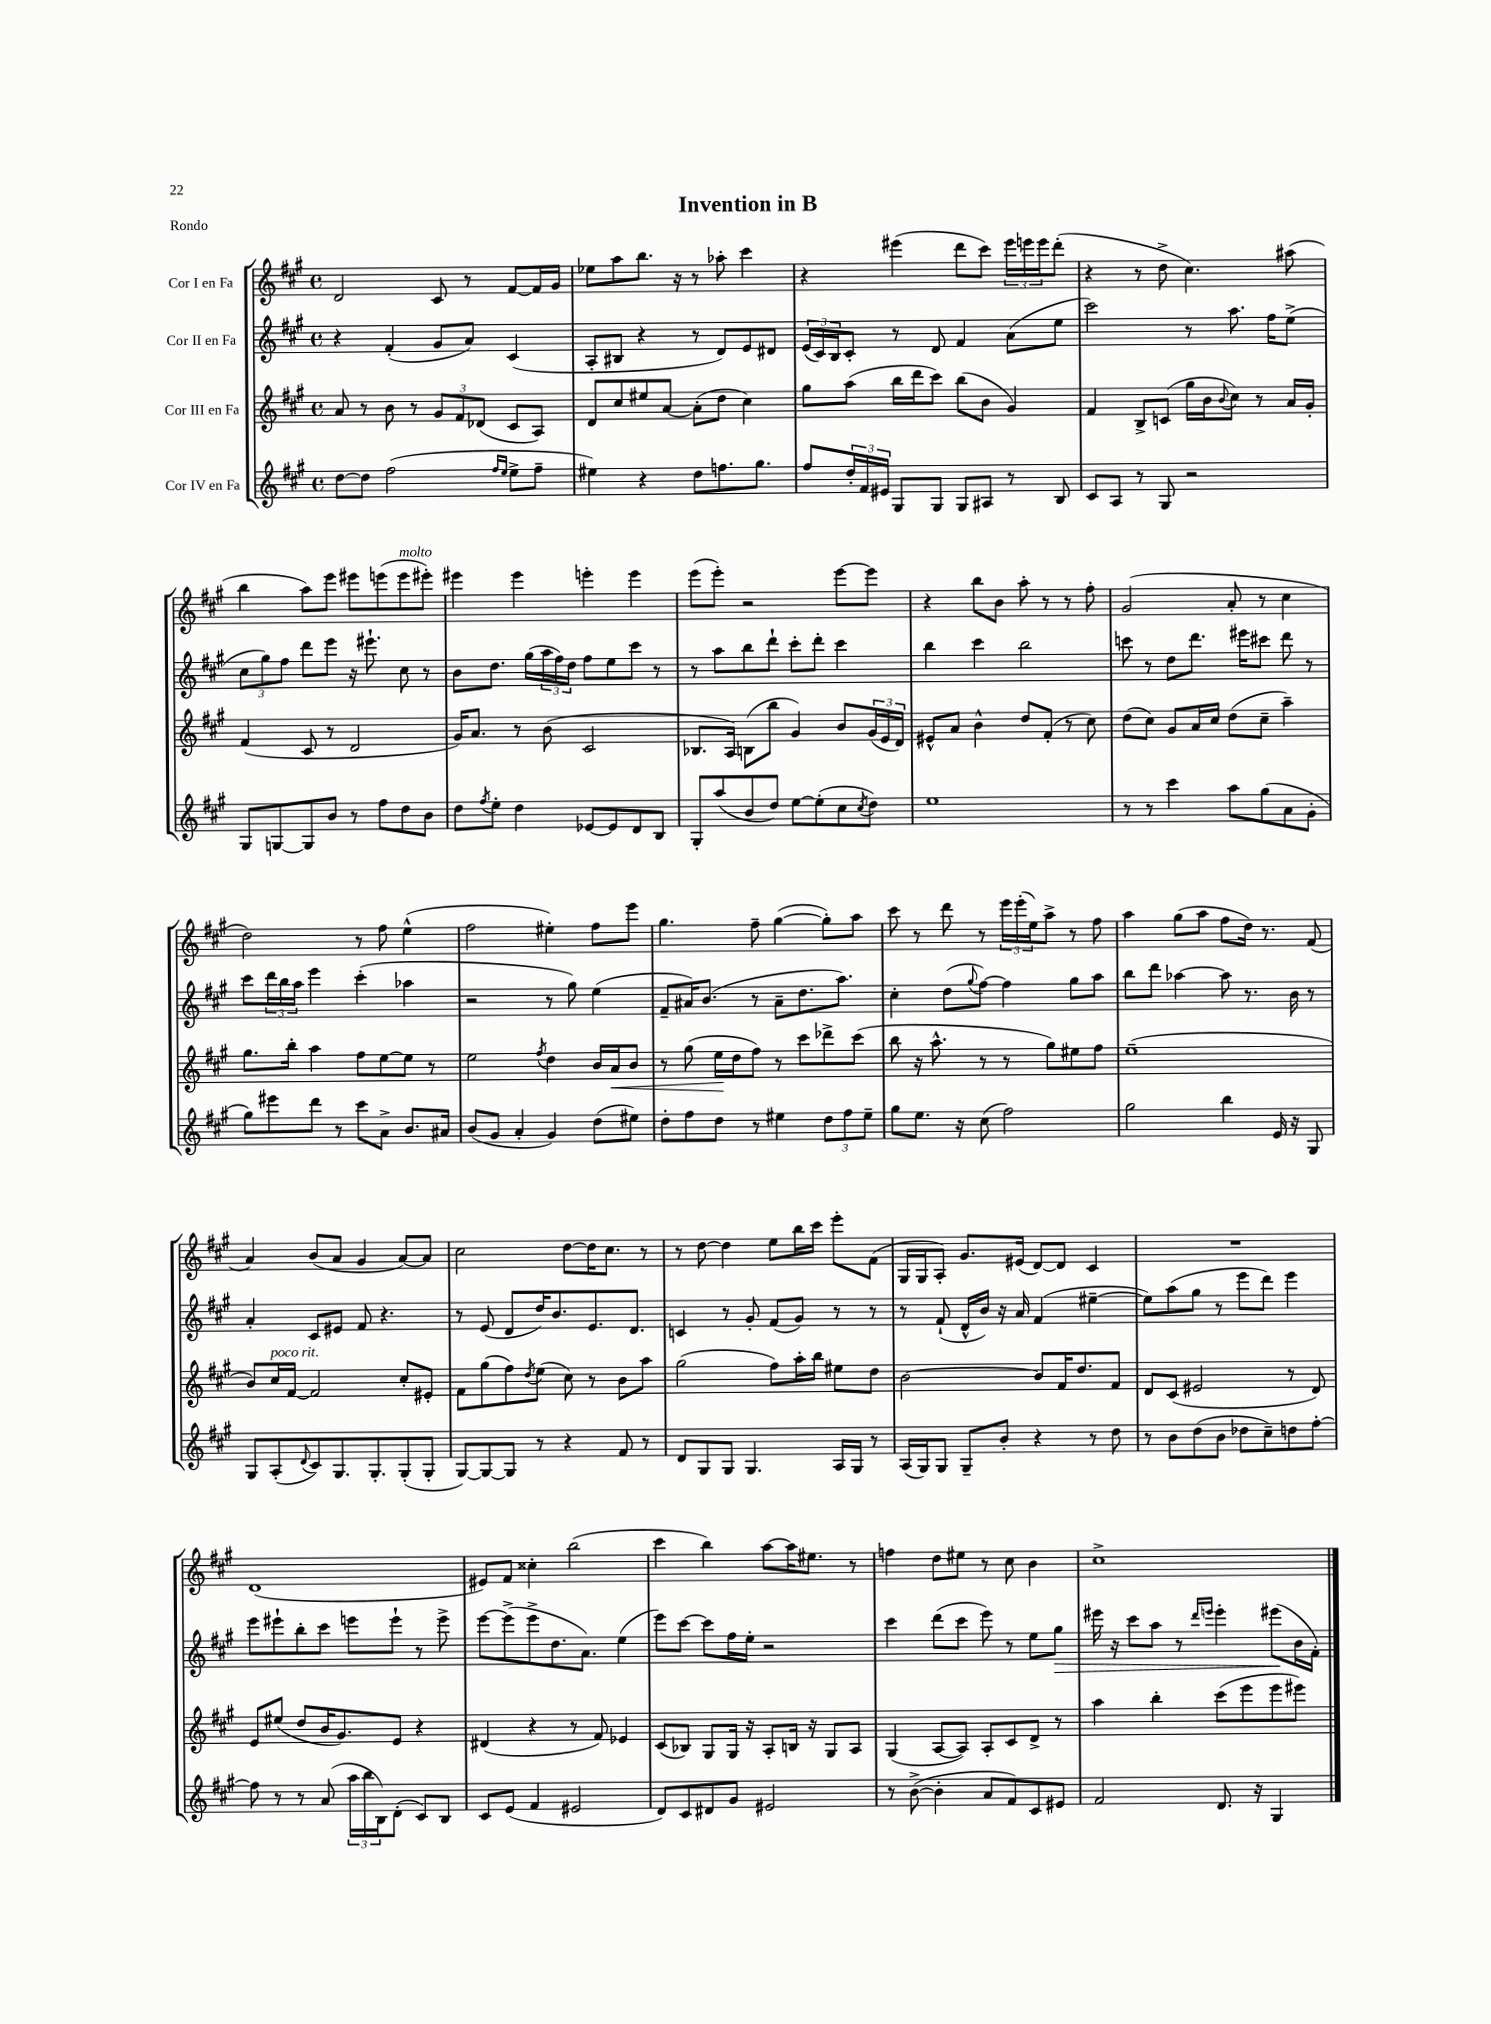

**kern	**kern	**dynam	**kern	**dynam	**kern
*part4	*part3	*part3	*part2	*part2	*part1
*staff4	*staff3	*staff3	*staff2	*staff2	*staff1
*I"Cor IV en Fa	*I"Cor III en Fa	*	*I"Cor II en Fa	*	*I"Cor I en Fa
*clefG2	*clefG2	*	*clefG2	*	*clefG2
*k[f#c#g#]	*k[f#c#g#]	*	*k[f#c#g#]	*	*k[f#c#g#]
*M4/4	*M4/4	*	*M4/4	*	*M4/4
*met(c)	*met(c)	*	*met(c)	*	*met(c)
=1	=1	=1	=1	=1	=1
[8dd\L	8a/	.	4r	.	2d/
8dd\J]	8r	.	.	.	.
(2ff#\	8b\	.	(4f#'/	.	.
.	8r	.	.	.	.
.	12g#/L	.	8g#/L	.	8c#/
.	12f#/	.	.	.	.
.	.	.	8a/J)	.	8r
.	(12d-X/J	.	.	.	.
16qqff#/LL	.	.	.	.	.
16qqee/JJ	.	.	.	.	.
8ee^\L	8c#/L	.	(4c#/	.	[8f#/L
8ff#~\J	8A/J)	.	.	.	16f#/L]
.	.	.	.	.	16g#/JJ
=2	=2	=2	=2	=2	=2
4ee#X\)	8d/L	.	8A'/L	.	8ee-X\L
.	8cc#/	.	8B#X/J	.	8aa\
4r	8ee#X/	.	4r	.	8.bb\J
.	[8a/J	.	.	.	.
.	.	.	.	.	16r
8dd\L	(8a'\L]	.	8r	.	8r
8.ffn\	8dd\J	.	8d/L)	.	8aa-X'\
.	4cc#\)	.	8e/	.	4ccc#\
8.gg#\J	.	.	.	.	.
.	.	.	8d#X/J	.	.
=3	=3	=3	=3	=3	=3
8ff#/L	8gg#\L	.	(24e/LL	.	4r
.	.	.	24c#/)	.	.
.	.	.	24B/J	.	.
24dd'/L	(8aa\J	.	8c#'/J	.	.
24f#/	.	.	.	.	.
24e#X/JJ	.	.	.	.	.
8G#/L	16bb\LL	.	8r	.	(4eee#X\
.	16ddd\J	.	.	.	.
8G#/J	8ccc#\J)	.	8d/	.	.
8G#/L	(8bb\L	.	4f#/	.	8ddd\L
8A#X/J	8b\J	.	.	.	8ccc#\J)
8r	4g#/)	.	(8a\L	.	24eee#\LL
.	.	.	.	.	24eeen\
.	.	.	.	.	24eee\J
8B/	.	.	8ee\J	.	(8ddd'\J
=4	=4	=4	=4	=4	=4
8c#/L	4f#/	.	2ccc#\)	.	4r
8A/J	.	.	.	.	.
8r	8B^/L	.	.	.	8r
8G#/	(8cn/J	.	.	.	8dd^\
2r	16gg#\LL	.	8r	.	4.cc#\)
.	16b\J	.	.	.	.
.	8qqb/	.	.	.	.
.	8cc#\J)	.	8.aa\	.	.
.	8r	.	.	.	.
.	.	.	16ff#\KL	.	.
.	16a/LL	.	(8ee^\J	.	(8aa#X\
.	16g#'/JJ	.	.	.	.
!!LO:LB:g=z
=5	=5	=5	=5	=5	=5
8G#/L	(4f#/	.	12cc#\L	.	4bb\
.	.	.	12gg#\)	.	.
[8Gn/	.	.	.	.	.
.	.	.	12ff#\J	.	.
8G/]	8c#/	.	8ddd\L	.	8aa\L)
8b/J	8r	.	8eee\J	.	8eee\J
8r	2d/	.	16r	.	8eee#X\L
.	.	.	8.eee#X`\	.	.
8ff#\L	.	.	.	.	(8eeen\
!	!	!	!	!	!LO:TX:a:i:t=molto
8dd\	.	.	8cc#\	.	8eee\
8b\J	.	.	8r	.	8eee#X'\J)
=6	=6	=6	=6	=6	=6
8dd\L	16g#/KL)	.	8b\L	.	4eee#X\
.	8.a/J	.	.	.	.
8qff#/	.	.	.	.	.
8ee'\J	.	.	8.dd\J	.	.
4dd\	8r	.	.	.	4eee#\
.	.	.	(16gg#\LL	.	.
.	(8b\	.	24aa\	.	.
.	.	.	24ff#\)	.	.
.	.	.	24dd\JJ	.	.
[8e-X/L	2c#/	.	8ff#\L	.	4eeen'\
8e-/]	.	.	8ee\	.	.
8d/	.	.	8ccc#\J	.	4eee\
8B/J	.	.	8r	.	.
=7	=7	=7	=7	=7	=7
8G#'/L	8.B-X/L	.	8r	.	(8eee\L
(8aa/	.	.	8aa\L	.	8eee'\J)
.	16A/Jk)	.	.	.	.
8b/	(8Bn\L	.	8bb\	.	2r
8dd/J)	8bb\J	.	8ddd`\J	.	.
[8ee\L	4g#/)	.	8ccc#'\L	.	.
(8ee'\]	.	.	8ddd'\J	.	.
8cc#\	8b/L	.	4ccc#\	.	[8eee\L
8qcc#/	.	.	.	.	.
8dd\J)	(24g#/L	.	.	.	8eee\J]
.	24e/	.	.	.	.
.	24d/JJ)	.	.	.	.
=8	=8	=8	=8	=8	=8
1ee	8e#X^^/L	.	4bb\	.	4r
.	8a/J	.	.	.	.
.	4b^^\	.	4ccc#\	.	8bb\L
.	.	.	.	.	8b\J
.	8dd/L	.	2bb\	.	8aa'\
.	(8f#'/J	.	.	.	8r
.	8r	.	.	.	8r
.	8cc#\)	.	.	.	8ff#'\
=9	=9	=9	=9	=9	=9
8r	(8dd\L	.	8cccn\	.	(2g#/
8r	8cc#\J)	.	8r	.	.
4ccc#\	8g#/L	.	8dd\L	.	.
.	16a/L	.	8.ddd\J	.	.
.	16cc#/JJ	.	.	.	.
8aa\L	(8dd\L	.	.	.	8a'/
.	.	.	16eee#X\KL	.	.
(8gg#\	8cc#~\J	.	8ccc#X\J	.	8r
8a\	4aa~\)	.	8ddd\	.	4cc#\
8g#'\J	.	.	8r	.	.
!!LO:LB:g=z
=10	=10	=10	=10	=10	=10
8gg#\L)	8.gg#\L	.	8ccc#\L	.	2dd\)
8eee#X\	.	.	24ddd\L	.	.
.	.	.	24bb\	.	.
.	16bb'\Jk	.	.	.	.
.	.	.	24aa\JJ	.	.
8ddd\J	4aa\	.	4eee\	.	.
8r	.	.	.	.	.
8ccc#\L	8ff#\L	.	(4ccc#'\	.	8r
8a^\J	[8ee\	.	.	.	8ff#\
8.b/L	8ee\J]	.	4aa-X\	.	(4ee^^\
.	8r	.	.	.	.
16a#X/Jk	.	.	.	.	.
=11	=11	=11	=11	=11	=11
(8b/L	2ee\	.	2r	.	2ff#\
8g#/J	.	.	.	.	.
4a'/	.	.	.	.	.
.	8qff#/	.	.	.	.
4g#/)	4dd\	.	8r	.	4ee#X'\)
.	.	.	8gg#\)	.	.
(8dd\L	16b/LL	.	(4ee\	.	8ff#\L
!	!	!LO:HP:b	!	!	!
.	16a/J	<	.	.	.
8ee#X\J)	8b/J	.	.	.	8eee\J
=12	=12	=12	=12	=12	=12
8dd'\L	8r	.	8f#~/L	.	4.gg#\
8ff#\	(8gg#\	.	16a#X/K)	.	.
.	.	.	(8.b/J	.	.
8dd\J	16ee\LL	.	.	.	.
.	16dd\J	[	.	.	.
8r	8ff#\J)	.	8r	.	8ff#~\
4ee#X\	8r	.	8a#~\L	.	([4gg#\
.	8ccc#\L	.	8.dd\	.	.
12dd\L	8ddd-X^\	.	.	.	8gg#'\L])
.	.	.	8.aa\J)	.	.
12ff#\	.	.	.	.	.
.	(8ccc#\J	.	.	.	8aa\J
12ee#~\J	.	.	.	.	.
=13	=13	=13	=13	=13	=13
8gg#\L	8bb\	.	4cc#'\	.	8ccc#\
8.ee\J	16r	.	.	.	8r
.	8.aa^^\	.	.	.	.
.	.	.	(8dd\L	.	8ddd\
16r	.	.	.	.	.
.	.	.	8qqgg#/	.	.
(8cc#\	8r	.	[8ff#\J)	.	8r
2ff#\)	8r	.	4ff#\]	.	24eee\LL
.	.	.	.	.	(24eee'\
.	.	.	.	.	24ee\J)
.	8gg#\L)	.	.	.	8aa^\J
.	8ee#X\	.	8gg#\L	.	8r
.	8ff#\J	.	8aa\J	.	8ff#\
=14	=14	=14	=14	=14	=14
2gg#\	(1ee~	.	8bb\L	.	4aa\
.	.	.	8ddd\J	.	.
.	.	.	[4aa-X\	.	(8gg#\L
.	.	.	.	.	8aa\J
4bb\	.	.	8aa-\]	.	8ff#\L
.	.	.	8.r	.	16dd\Jk)
.	.	.	.	.	8.r
16e/	.	.	.	.	.
16r	.	.	16b\	.	.
8G#/	.	.	8r	.	(8f#/
!!LO:LB:g=z
=15	=15	=15	=15	=15	=15
8G#/L	8b/L)	.	4a'/	.	4a/)
!	!LO:TX:a:i:t=poco rit.	!	!	!	!
(8A'/	16cc#/L	.	.	.	.
.	[16f#/JJ	.	.	.	.
8qqd/	.	.	.	.	.
8c#/)	2f#/]	.	8c#/L	.	(8b/L
8.G#/	.	.	8e#X/J	.	8a/J
.	.	.	8f#/	.	4g#/
8.G#'/	.	.	.	.	.
.	.	.	4.r	.	.
(8G#'/	8cc#'/L	.	.	.	[8a/L)
8G#'/J	8e#X'/J	.	.	.	8a/J]
=16	=16	=16	=16	=16	=16
[8G#/L)	8f#\L	.	8r	.	2cc#\
8G#/_	(8gg#\	.	(8e/	.	.
8G#/J]	8ff#\)	.	8d/L	.	.
.	8qdd/	.	.	.	.
8r	(8ee\J	.	16dd/K)	.	.
.	.	.	8.b/	.	.
4r	8cc#\)	.	.	.	[8dd\L
.	8r	.	8.e/	.	16dd\K]
.	.	.	.	.	8.cc#\J
8f#/	8b\L	.	.	.	.
.	.	.	8.d/J	.	.
8r	8aa\J	.	.	.	8r
=17	=17	=17	=17	=17	=17
8d/L	(2gg#\	.	4cn/	.	8r
8G#/	.	.	.	.	[8dd\
8G#/J	.	.	8r	.	4dd\]
4.G#/	.	.	8g#'/	.	.
.	8ff#\L)	.	(8f#/L	.	8ee\L
.	16aa'\L	.	8g#/J)	.	16bb\L
.	16bb\JJ	.	.	.	16ccc#\JJ
16A/LL	8ee#X\L	.	8r	.	8eee'\L
16G#/JJ	.	.	.	.	.
8r	8dd\J	.	8r	.	(8f#\J
=18	=18	=18	=18	=18	=18
(16A/LL	[2b\	.	8r	.	16G#/LL
16G#/J)	.	.	.	.	16G#/J
8G#/J	.	.	(8f#`/	.	8A'/J)
8G#~/L	.	.	16d^^/LL	.	8.g#/L
.	.	.	16b/JJ)	.	.
8b'/J	.	.	16r	.	.
.	.	.	16a/	.	(16e#X/Jk
4r	8b/L]	.	(4f#/	.	[8d/L)
.	16f#/K	.	.	.	8d/J]
.	8.dd/	.	.	.	.
8r	.	.	[4ee#X~\	.	4c#/
8dd\	8f#/J	.	.	.	.
=19	=19	=19	=19	=19	=19
8r	8d/L	.	8ee#\L])	.	1r
8b\L	(8c#/J	.	(8aa\	.	.
(8dd\	2e#X/	.	8gg#\J	.	.
8b\J	.	.	8r	.	.
8dd-X\L	.	.	8eee\L	.	.
8cc#~\)	.	.	8ddd\J)	.	.
8ddn\	8r	.	4eee\	.	.
[8ff#'\J	8d/)	.	.	.	.
!!LO:LB:g=z
=20	=20	=20	=20	=20	=20
8ff#\]	8e/L	.	8eee\L	.	(1d
8r	(8ee#X/J	.	8eee#X`\	.	.
8r	8dd/L	.	8bb'\	.	.
(8a/	16b/K	.	8ccc#\J	.	.
.	8.g#/)	.	.	.	.
24aa\LL	.	.	8eeen\L	.	.
24bb\	.	.	.	.	.
24B\J)	.	.	.	.	.
(8d'\J	8e/J	.	8eee`\J	.	.
8c#/L)	4r	.	8r	.	.
8B/J	.	.	8eee^\	.	.
=21	=21	=21	=21	=21	=21
8c#/L	(4d#X/	.	[8eee\L	.	8e#X/L)
(8e/J	.	.	(8eee^\]	.	8f#/J
4f#/	4r	.	8eee^\	.	4cc##X'\
.	.	.	8.dd\	.	.
2e#X/	8r	.	.	.	(2bb\
.	.	.	8.a\J)	.	.
.	8f#/)	.	.	.	.
.	4e-X/	.	(4ee\	.	.
=22	=22	=22	=22	=22	=22
8d/L)	(8c#/L	.	8eee\L)	.	4ccc#\
8c#/	8B-X/J)	.	[8ccc#\J	.	.
8d#X/	8G#/L	.	8ccc#\L]	.	4bb\)
8g#/J	16G#/Jk	.	16ff#\L	.	.
.	16r	.	16ee'\JJ	.	.
2e#X/	8A'/L	.	2r	.	[8aa\L
.	16Bn/Jk	.	.	.	16aa\K]
.	16r	.	.	.	8.ee#X\J
.	8G#/L	.	.	.	.
.	8A/J	.	.	.	8r
=23	=23	=23	=23	=23	=23
8r	(4G#/	.	4ccc#\	.	4ffn\
([8b^\	.	.	.	.	.
4b'\]	[8A/L	.	(8ddd\L	.	8dd\L
.	8A/J])	.	8ccc#\J	.	8ee#X\J
8a/L	8A'/L	.	8eee\)	.	8r
8f#/)	8c#/	.	8r	.	8cc#\
8c#/	8d^/J	.	8ee\L	.	4b\
!	!	!	!	!LO:HP:b	!
8e#X/J	8r	.	8gg#\J	>	.
=24	=24	=24	=24	=24	=24
2f#/	4aa\	.	16eee#X\	.	1cc#^
.	.	.	16r	.	.
.	.	.	8ccc#\L	.	.
.	4bb'\	.	8aa\J	.	.
.	.	.	8r	.	.
.	.	.	16qqddd/LL	.	.
.	.	.	16qqeeen/JJ	.	.
8.d/	(8ccc#\L	.	4eee'\	.	.
.	8eee\	.	.	.	.
16r	.	.	.	.	.
4G#/	8eee\	.	(8eee#X\L	.	.
.	8eee#X\J)	.	16b\L	]	.
.	.	.	16f#'\JJ)	.	.
==	==	==	==	==	==
*-	*-	*-	*-	*-	*-
